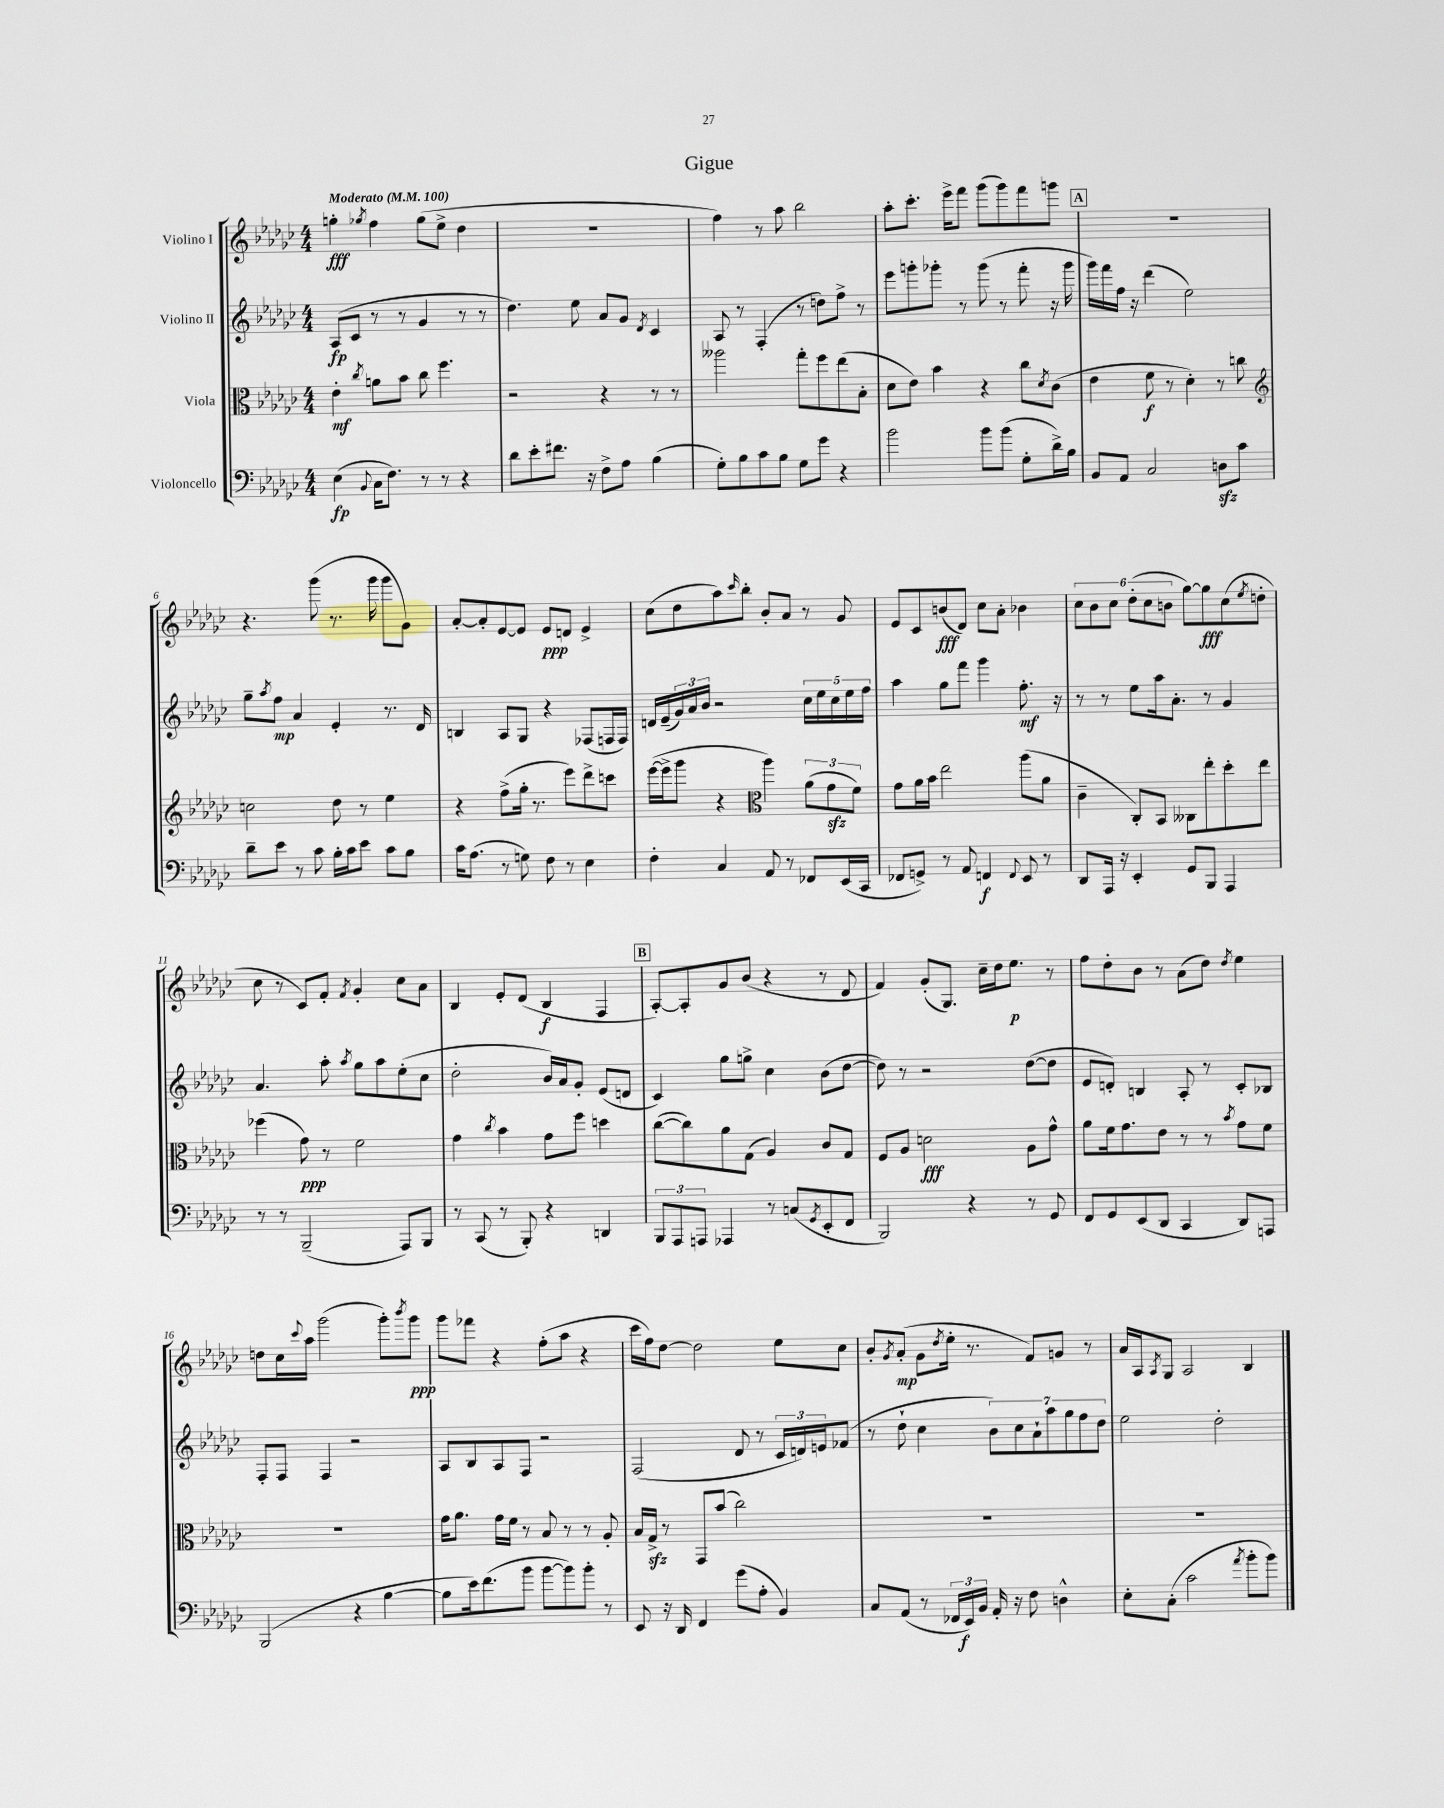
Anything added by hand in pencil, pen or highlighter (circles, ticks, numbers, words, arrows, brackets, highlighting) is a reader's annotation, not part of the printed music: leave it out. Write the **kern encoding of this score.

**kern	**kern	**kern	**kern
*staff4	*staff3	*staff2	*staff1
*clefF4	*clefC3	*clefG2	*clefG2
*k[b-e-a-d-g-c-]	*k[b-e-a-d-g-c-]	*k[b-e-a-d-g-c-]	*k[b-e-a-d-g-c-]
*M4/4	*M4/4	*M4/4	*M4/4
*MM100	*MM100	*MM100	*MM100
(4E-	4e-'	(8A-	4gg'
.	.	8c-	.
8qqBB-	8qcc-	.	8qgg-
16C-	8a	8r	4ff
8.F)	.	.	.
.	8b-	8r	.
8r	8cc-	4g-	(8gg-
8r	4.ff	.	8ee-^
4r	.	8r	4dd-
.	.	8r	.
=	=	=	=
8d-	2r	4.dd-)	1r
8e-'	.	.	.
8.f#	.	.	.
.	.	8ee-	.
16r	.	.	.
8F^	4r	8a-	.
8A-	.	8g-	.
.	.	8qd-	.
(4B-	8r	4c-	.
.	8r	.	.
=	=	=	=
8G-')	2aa--	8A-	4ff)
8B-	.	8r	.
8c-	.	(4F'	8r
8B-	.	.	8aa-
8G-	8gg-'	8r	2bb-
8g-	8ff	8dd)	.
4r	(8ee-	8ff^	.
.	8B-'	8r	.
=	=	=	=
2b-	8d-	8eee-	8aa-'
.	8e-)	8ggg'	8.ccc-'
.	4b-	8ggg-'	.
.	.	.	16eee-^
.	.	8r	8fff
8b-	4r	(8ggg-	(8ggg-
(8b-	.	8r	8ggg-)
8G-'	8cc-	8fff'	8fff
.	8qd-	.	.
16d-^)	(8c-	16r	8ggg
16B-	.	16ggg-	.
=	=	=	=
8BB-	4e-	16ggg-)	1r
.	.	16fff	.
8AA-	.	16ff	.
.	.	16r	.
2C-	8f	(4ddd-	.
.	8r	.	.
.	4d-')	2ee-)	.
8D	8r	.	.
8c-	8cc	.	.
=	=	=	=
*	*clefG2	*	*
8d-~	2cc	8gg-~	4.r
.	.	8qaa-	.
8e-	.	8ff	.
8r	.	4a-	.
8c-	.	.	(8ggg-
16B-'	8dd-	4e-'	8.r
16c-	.	.	.
8e-	8r	.	.
.	.	.	16ggg-
8c-	4ee-	8.r	8ggg-
8B-	.	.	8g-)
.	.	16d-	.
=	=	=	=
16c-	4r	4B	[8a-'
(8.A-	.	.	.
.	.	.	8a-']
8r	(8ff^	8A-	[8e-
8G)	16gg-'	8G-	8e-]
.	8.r	.	.
8F	.	4r	8e-
8r	8eee-)	.	8d
4E-	8ddd-^	(8F-	4e-^
.	8ccc	16F	.
.	.	16F)	.
=	=	=	=
4F'	([16eee-	16d	(8cc-
.	16eee-^]	(16e-~	.
.	8ggg-	24g-)	8dd-
.	.	24a-	.
.	.	24b-	.
4C-	4r	2r	8aa-)
.	.	.	16qqccc-
.	.	.	8bb-'
*	*clefC3	*	*
8AA-	4aa-)	.	8b-'
8r	.	.	8a-
8FF-	(12a-	20cc-	8r
.	.	20ee-	.
.	12g-	.	.
.	.	20cc-	.
(16EE-	.	.	8g-
.	.	20ee-	.
.	12f)	.	.
16CC-	.	.	.
.	.	20ff	.
=	=	=	=
8FF-	8g-	4aa-	8e-
8GG^)	16a-	.	8c-
.	16b-	.	.
8r	2ee-	8gg-	(8b
8AA-	.	8fff	8d-)
4FF	.	4ggg-	8cc-
.	.	.	8a-'
8qqFF	.	.	.
8EE-	(8aa-	8.ff'	4b-
8r	8a-	.	.
.	.	16r	.
=	=	=	=
8DD-	4c-~	8r	12cc-
.	.	.	12b-
16AAA-	.	8r	.
.	.	.	12cc-
16r	.	.	.
4EE-'	8C-')	8ee-	(12dd-'
.	.	.	12cc-
.	8BB-	16aa-	.
.	.	.	12b
.	.	8.a-'	.
8GG-	8C--	.	[8gg-)
8BBB-	8ee-'	8r	8gg-]
4AAA-	8dd-'	4g-	(8cc-
.	.	.	8qee-
.	8ee-	.	8dd'
=	=	=	=
8r	(4ff-	4.a-	8cc-
8r	.	.	8r
(2BBB-~	8g-)	.	8c-)
.	8r	8aa-'	8f'
.	.	8qaa-	8qf
.	2f	8gg-	4g-'
.	.	8aa-	.
8AAA-)	.	(8ee-'	8cc-
8BBB-	.	8cc-	8a-
=	=	=	=
8r	4g-	2dd-'	4B-
(8CC-	.	.	.
.	8qcc-	.	.
8r	4b-	.	8e-'
8BBB-')	.	.	(8d-
4r	8g-	16b-)	4B-
.	.	16a-	.
.	8ff	8g-'	.
4DD	4dd	(8e-	4F
.	.	8d	.
=	=	=	=
12BBB-	([8cc-	4c-)	[8A-')
12AAA-	.	.	.
.	8cc-])	.	8A-']
12AAA	.	.	.
4AAA-	8a-	8gg-	8g-
.	(8G-	8gg^	(8b-
8r	4A-)	4cc-	4r
(8C	.	.	.
8qGG-	.	.	.
8EE-'	8c-	(8b-	8r
8FF	8G-	[8dd-	8d-
=	=	=	=
2BBB-)	8F	8dd-])	4f)
.	8A-	8r	.
.	2d	2r	(8g-'
.	.	.	8.G-)
4r	.	.	.
.	.	.	16cc-~
.	.	.	16dd-
.	.	.	8.ee-
8r	8A-	([8dd-	.
8GG-	8g-^^	8dd-]	8r
=	=	=	=
8FF	8a-	8e-	8ff
8GG-	16f	8d')	8dd-'
.	8.g-	.	.
(8EE-	.	4B	8b-
8DD-	8e-	.	8r
4CC-	8r	8A-'	(8a-
.	8r	8r	8dd-)
.	8qb-	.	8qdd-
8DD-)	8g-	8c-'	4ee-
8AAA	8f	8B-	.
=	=	=	=
(2BBB-	1r	8F'	8dd
.	.	8F	16cc-
.	.	.	8qqccc-
.	.	.	16aa-
.	.	4F	(2ggg-
4r	.	2r	.
[4B-	.	.	8ggg-')
.	.	.	8qbbb-
.	.	.	8ggg-
=	=	=	=
8B-]	16g-	8A-	8ggg-
.	8.a-	.	.
16e-)	.	8B-	8fff-
(8.f	.	.	.
.	16g-	8A-	4r
.	16f	.	.
8b-	8r	8F	.
[8b-	8B-	2r	(8ff'
8b-])	8r	.	8aa-
8b-'	8r	.	4r
8r	8A-'	.	.
=	=	=	=
8EE-	16B-	(2F	16ccc-
.	16G-^	.	16ff)
16r	8r	.	[8dd-
16DD-	.	.	.
4FF	8GG-	.	2dd-]
.	(8b-	.	.
(8g-	2cc-)	8d-	.
8A-'	.	8r	.
4BB-)	.	24c-	8ee-
.	.	24d)	.
.	.	24e	.
.	.	(8f-	8cc-
=	=	=	=
8C-	1r	8r	8b-'
.	.	.	8qg-
(8AA-	.	8dd-`	(8a-'
8r	.	4cc-	8g-
.	.	.	8qdd-
24FF-	.	.	16ee-'
24EE-)	.	.	.
.	.	.	8.r
24BB-	.	.	.
16AA-'	.	14b-)	.
16r	.	.	.
.	.	14cc-	.
8F	.	.	8f)
.	.	14a-`	.
.	.	14aa-	.
4D^^	.	.	8g
.	.	14gg-	.
.	.	14ff	.
.	.	.	8r
.	.	14dd-	.
=	=	=	=
8E-'	1r	2ee-	16a-
.	.	.	16A-
.	.	.	8qA-
(8C-'	.	.	8G-
2c-	.	.	2A-
.	.	2dd-'	.
8qa-	.	.	.
8b-'	.	.	4B-
8b-)	.	.	.
==	==	==	==
*-	*-	*-	*-
